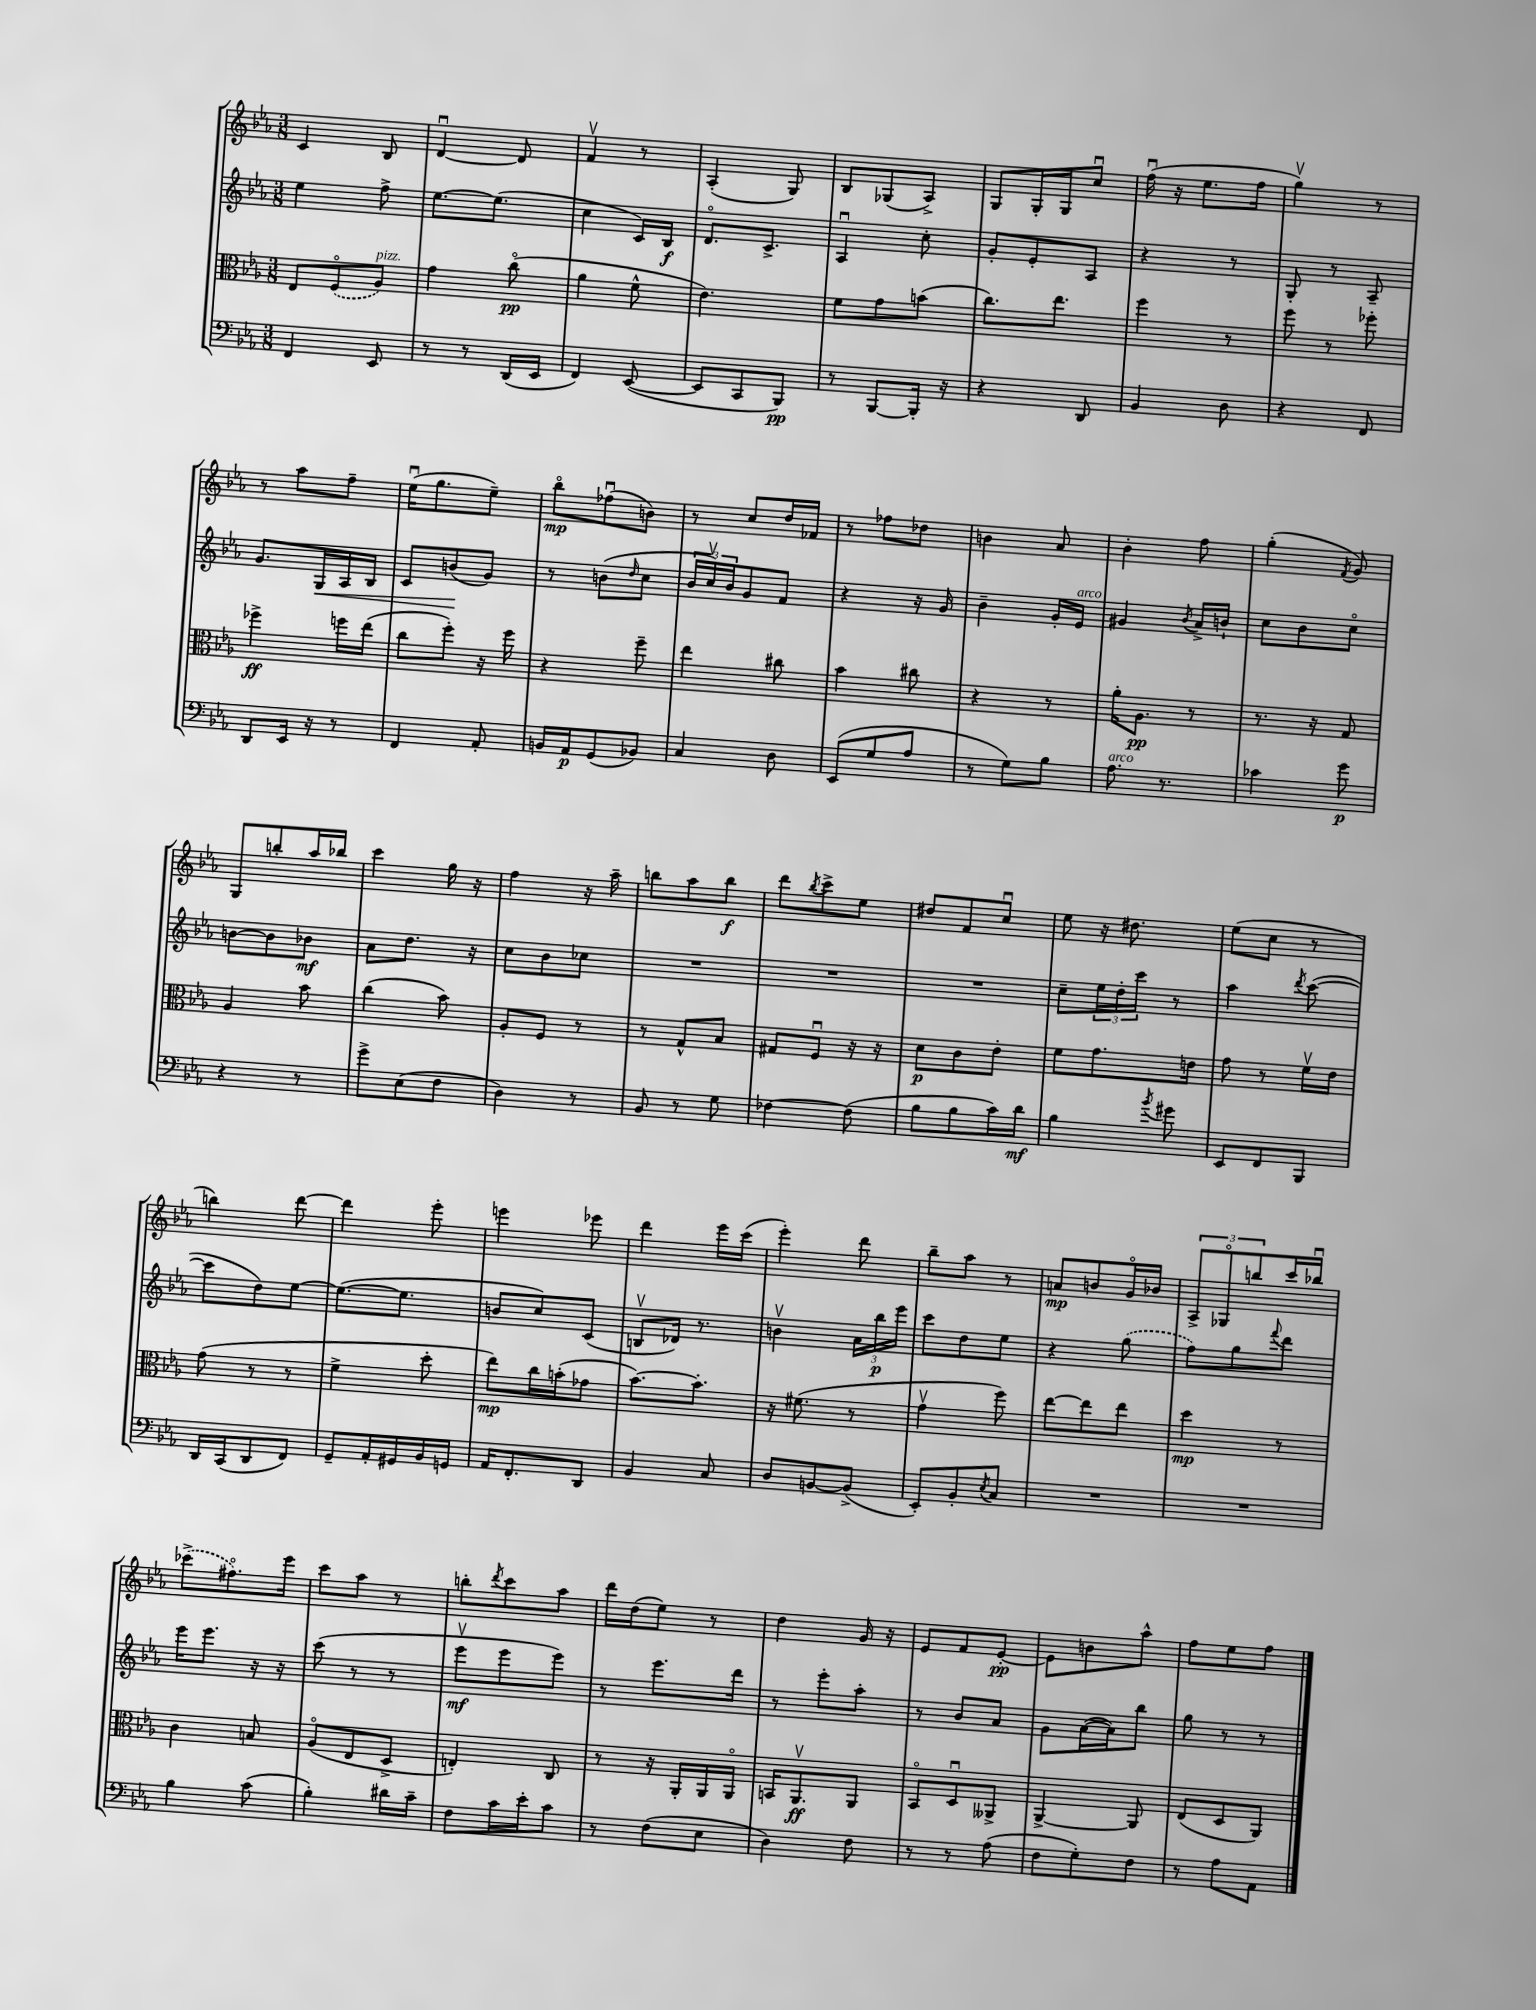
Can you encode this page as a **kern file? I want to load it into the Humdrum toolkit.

**kern	**kern	**kern	**kern
*staff4	*staff3	*staff2	*staff1
*clefF4	*clefC3	*clefG2	*clefG2
*k[b-e-a-]	*k[b-e-a-]	*k[b-e-a-]	*k[b-e-a-]
*M3/8	*M3/8	*M3/8	*M3/8
4FF	8E-	4ee-	4c
.	(8Fo	.	.
8EE-	8A-)	8ff^	8B-
=	=	=	=
8r	4g	[8.ee-	[4du
8r	.	.	.
.	.	(8.ee-]	.
(16DD	(8cco	.	8d]
16EE-	.	.	.
=	=	=	=
4FF)	4a-	4cc	4fv
([8EE-	8f^^	16c)	8r
.	.	16B-	.
=	=	=	=
8EE-]	4.e-)	8.do	(4A-'
8CC	.	.	.
.	.	8.c^	.
8BBB-)	.	.	8G)
=	=	=	=
8r	8f	4A-u	8B-
[8BBB-	8g	.	(8G-
16BBB-']	(8b	8cc'	8A-^)
16r	.	.	.
=	=	=	=
4r	8.cc)	8g'	8G
.	.	8e-'	16G'
.	8.ee-	.	16G
8DD	.	8A-	8ccu
=	=	=	=
4BB-	4ff	4r	(16ffu
.	.	.	16r
.	.	.	8.ee-
8D	8r	8r	.
.	.	.	16ff
=	=	=	=
4r	8ff	8G'	4ggv)
.	8r	8r	.
8FF	8ff-'	8A-~	8r
=	=	=	=
8DD	4ff-^	8.g	8r
16EE-	.	.	8aa-
16r	.	16G	.
8r	16ff	16A-	8ff~
.	(16ee-	16B-	.
=	=	=	=
4FF	8cc	8c	(16ee-u
.	.	.	8.gg
.	8ff')	(8b	.
8AA-'	16r	8g)	8ee-~)
.	16ff	.	.
=	=	=	=
16BB	4r	8r	8bb-o
16AA-	.	.	.
(8GG	.	(8b	(8ff-u
.	.	16qqdd	.
8BB-)	8ff~	8cc	8b)
=	=	=	=
4C	4ee-	24b-	8r
.	.	24ccv)	.
.	.	24b-	.
.	.	8g	8cc
8D	8cc#	8f	16dd
.	.	.	16f-
=	=	=	=
(8EE-	4b-	4r	8r
8G	.	.	8ff-
8A-	8cc#	16r	8dd-
.	.	16g	.
=	=	=	=
8r	4r	4b-~	4b
8G)	.	.	.
8B-	8r	16g'	8a-
.	.	16e-	.
=	=	=	=
8.A-	16a-'	4g#	4b-'
.	8.A-	.	.
8.r	.	.	.
.	.	8qb-	.
.	8r	16a-^	8ff
.	.	16b`	.
=	=	=	=
4c-	8.r	8cc	(4gg'
.	.	8b-	.
.	16r	.	.
.	.	.	8qf
8g	8G	8cco	8g)
=	=	=	=
4r	4A-	[8b	8G
.	.	8b]	8bb'
8r	8b-	8b-	16aa-
.	.	.	16bb-
=	=	=	=
8g^	(4cc	8a-	4ccc
(8E-	.	8.dd	.
8F	8b-)	.	16gg
.	.	16r	16r
=	=	=	=
4D)	8A-'	8cc	4ff
.	8F	8b-	.
8r	8r	8cc-	16r
.	.	.	16aa-~
=	=	=	=
8BB-	8r	4.r	8bb
8r	8G^^	.	8aa-
8G	8B-	.	8bb
=	=	=	=
[4F-	8G#	4.r	8ddd
.	.	.	8qbb-
.	8Fu	.	8ccc^
(8F-]	16r	.	8ee-
.	16r	.	.
=	=	=	=
8B-	8d	4.r	8dd#
8B-	8c	.	8f
16c)	8e-'	.	8ccu
16d	.	.	.
=	=	=	=
4B-	8f	8cc~	8ee-
.	8.g	24ee-	16r
.	.	24dd'	.
.	.	.	8.dd#
.	.	24ccc	.
8qb-	.	.	.
8g#	.	8r	.
.	16e	.	.
=	=	=	=
8EE-	8g	4aa-	(8ee-
8FF	8r	.	8cc
.	.	8qddd	.
8BBB-	16fv	([8ccc	8r
.	16e-	.	.
=	=	=	=
16DD	(8g	8ccc]	4bb)
(16CC	.	.	.
8DD	8r	8dd)	.
8FF)	8r	[8ee-	[8ddd
=	=	=	=
8GG~	4f^	(8.ee-_	4ddd]
16AA-'	.	.	.
16GG#	.	8.ee-]	.
16BB-	8dd'	.	8eee-'
16GG	.	.	.
=	=	=	=
16AA-	8ee-)	8b	4eee
8.FF'	.	.	.
.	16cc	8cc)	.
.	(16b'	.	.
8DD	8g-	(8c	8eee-
=	=	=	=
4BB-	[8.b-)	8Bv	4ddd
.	.	16d-)	.
.	8.b-']	8.r	.
8C	.	.	16eee-
.	.	.	(16ccc
=	=	=	=
8D	16r	4bv	4eee-')
.	(8.f#	.	.
[8BB	.	.	.
(8BB^]	8r	24a-	8ddd
.	.	24bb-	.
.	.	24eee-	.
=	=	=	=
8EE-')	4gv	8ccc	8bb-~
8BB-'	.	8dd	8aa-
8qE-	.	.	.
8C	8ff)	8ee-	8r
=	=	=	=
4.r	[8ee-	4r	8a
.	8ee-]	.	8b
.	8ee-	(8gg	16go
.	.	.	16b-
=	=	=	=
4.r	4dd	8ff)	12A-^
.	.	.	12G-o
.	.	8gg	.
.	.	.	12bb
.	.	8qqfff	.
.	8r	8ddd	16ccc
.	.	.	16bb-u
=	=	=	=
4B-	4c	16eee-	(8ccc-^
.	.	8.eee-	.
.	.	.	8.ff#o)
(8c	8B	16r	.
.	.	16r	16eee-
=	=	=	=
4B-')	(8A-o	(8ccc	8ccc
.	8E-	8r	8aa-
16d#	8D^	8r	8r
16c~	.	.	.
=	=	=	=
8F	4E')	8eee-v	8bb'
.	.	.	8qddd
16c	.	8eee-	8ccc
16e-'	.	.	.
8c	8C	8eee-)	8aa-
=	=	=	=
8r	8r	8r	16ddd
.	.	.	(16dd
(8F	16r	8.eee-	8ee-)
.	16AA-'	.	.
8E-	16AA-	.	8r
.	16AA-o	16ddd	.
=	=	=	=
4D)	16BB	8r	4dd
.	8.AA-v	.	.
.	.	8eee-'	.
8F	8AA-	8aa-'	16g
.	.	.	16r
=	=	=	=
8r	8BB-o	8r	8e-
8r	8Du	8b-	8f
(8A-	8AA--^	8a-	[8e-'
=	=	=	=
8F	[4AA-^	8g	8e-]
8G')	.	([16a-	8b
.	.	16a-])	.
8F	8AA-]	8bb-	8aa-^^
=	=	=	=
8r	(8E-	8gg	8ff
8A-	8D	8r	8ee-
8AA-	8AA-)	8r	8ff
==	==	==	==
*-	*-	*-	*-
